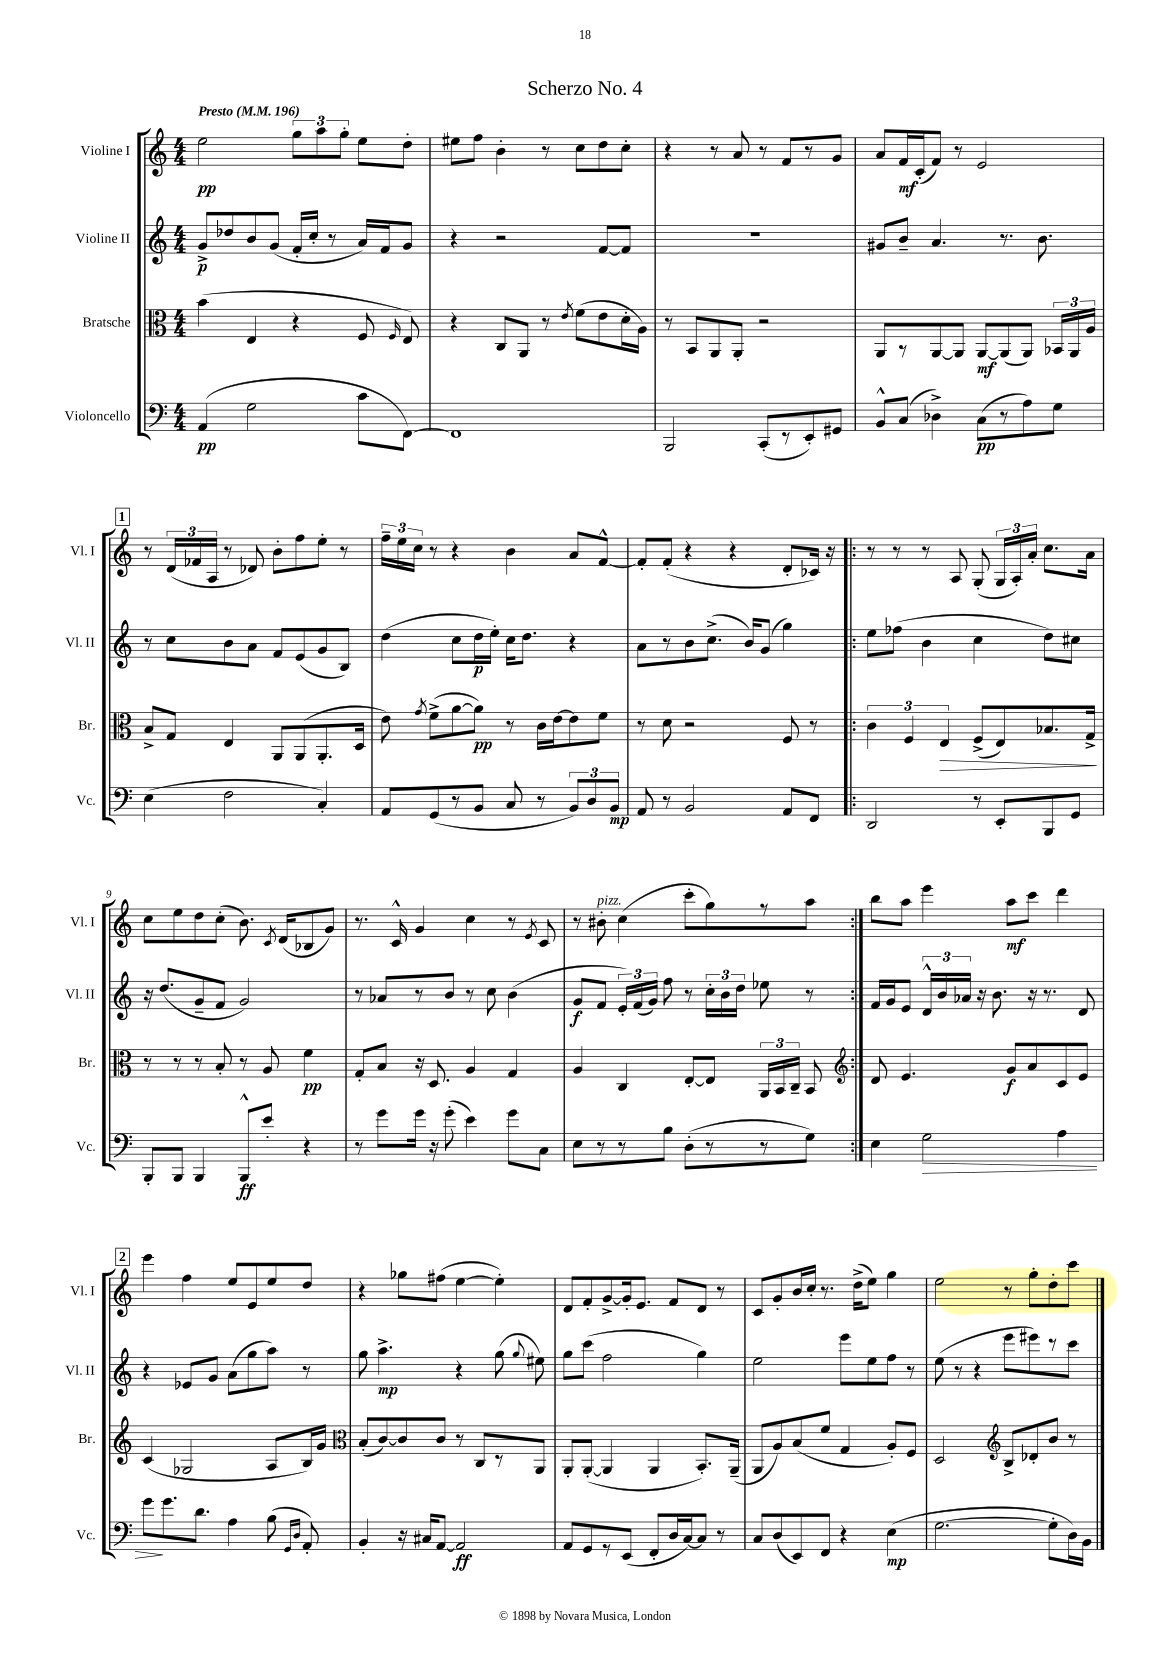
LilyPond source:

\header { title = "Scherzo No. 4" }
<<
\new StaffGroup <<
\new Staff = "s0" \with { instrumentName = "Violine I" shortInstrumentName = "Vl. I" } {
    \clef treble \key c \major \numericTimeSignature \time 4/4 \tempo "Presto" 4 = 196
    \autoBeamOff e''2\pp \tuplet 3/2 { g''8[ a''8 g''8]-. } e''8[ d''8]-. |
    eis''8[ f''8] b'4-. r8 c''8[ d''8 c''8]-. |
    r4 r8 a'8 r8 f'8[ r8 g'8] |
    a'8[ f'16\mf c'16-.( f'8]) r8 e'2 |
    \mark \markup { \box "1" } r8 \tuplet 3/2 { d'16[( fes'16 a16] } r8 des'8) b'8[-. f''8 e''8]-. r8 |
    \tuplet 3/2 { f''16[-- e''16 c''16] } r8 r4 b'4 a'8[ f'8]~-^ |
    f'8[-. f'8]-.( r4 r4 d'8[-. ces'16]) r16 |
    \repeat volta 2 { r8 r8 r8 a8 g8-.( \tuplet 3/2 { g16[ a16-.) a'16]-. } c''8.[ a'16] |
    c''8[ e''8 d''8 c''8]-.( b'8.) \acciaccatura { c'8 } d'16[( bes8 g'8]) |
    r8. c'16-^ g'4 c''4 r8 \acciaccatura { e'8 } c'8 |
    r8 bis'8-.^\markup { \italic "pizz." } c''4( c'''8[-. g''8) r8 a''8] | }
    b''8[ a''8] e'''4 a''8[\mf c'''8] d'''4 |
    \mark \markup { \box "2" } e'''4 f''4 e''8[ e'8 e''8 d''8] |
    r4 ges''8[ fis''8]( e''4~ e''4-.) |
    d'8[ f'8-. g'8~-> g'16-. e'8.] f'8[ d'8] r8 |
    c'8[ g'8-. b'16 c''16]-. r8. d''16[->( e''8]) g''4 |
    e''2 r8 g''8[-. d''8-. c'''8] \bar "|." |
}
\new Staff = "s1" \with { instrumentName = "Violine II" shortInstrumentName = "Vl. II" } {
    \clef treble \key c \major \numericTimeSignature \time 4/4
    \autoBeamOff g'8[->\p des''8 b'8 g'8]( f'16[-. c''16]-. r8 a'16[) f'16 g'8] |
    r4 r2 f'8[~ f'8] |
    R1 |
    gis'8[ b'8]-- a'4. r8. b'8. |
    \mark \markup { \box "1" } r8 c''8[ b'8 a'8] f'8[ e'8( g'8 b8]) |
    d''4( c''8[ d''16\p e''16]-.) c''16[ d''8.] r4 |
    a'8[ r8 b'8 c''8.]->( b'16[) g'8]( g''4) |
    \repeat volta 2 { e''8[ fes''8]( b'4 c''4 d''8[) cis''8] |
    r16 d''8.[( g'8-- f'8] g'2) |
    r8 aes'8[ r8 b'8] r8 c''8 b'4( |
    g'8[\f f'8] \tuplet 3/2 { e'16[-.) f'16( g'16]) } f''8 r8 \tuplet 3/2 { c''16[-. b'16 d''16] } ees''8 r8 | }
    f'16[ g'16 e'8] \tuplet 3/2 { d'16[-^ b'16 aes'16] } r16 b'8. r16 r8. d'8 |
    \mark \markup { \box "2" } r4 ees'8[ g'8] a'8[( g''8 a''8]) r8 |
    g''8 a''4.->\mp r4 g''8( \appoggiatura { g''8 } eis''8) |
    g''8[ c'''8]( f''2 g''4) |
    e''2 e'''8[ e''8 f''8] r8 |
    e''8( r8 r4 e'''8[ eis'''8) r8 c'''8] \bar "|." |
}
\new Staff = "s2" \with { instrumentName = "Bratsche" shortInstrumentName = "Br." } {
    \clef alto \key c \major \numericTimeSignature \time 4/4
    \autoBeamOff b'4( e4 r4 f8 \grace { f16 } e8) |
    r4 c8[ a,8] r8 \acciaccatura { e'8 } f'8[( e'8 d'16-. a16]) |
    r8 b,8[ a,8 a,8]-. r2 |
    a,8[ r8 a,8~ a,8] a,8[~\mf a,8( a,8]) \tuplet 3/2 { bes,16[ a,16 a16] } |
    \mark \markup { \box "1" } b8[-> g8] e4 a,8[ a,8( a,8.-. d16] |
    e'8) \acciaccatura { g'8 } f'8[->( a'8~ a'8]\pp) r8 c'16[ e'16~ e'8 f'8] |
    r8 d'8 r2 f8 r8 |
    \repeat volta 2 { \tuplet 3/2 { c'4 f4 e4\> } f8[->( e8) bes8. g16]->\! |
    r8 r8 r8 b8-. r8 a8 f'4\pp |
    g8[-. b8] r16 d8. a4 g4 |
    a4 c4 e8[~-. e8] \tuplet 3/2 { a,16[ b,16 c16]-- } b,8 | }
    \clef treble d'8 e'4. g'8[\f a'8 c'8 e'8] |
    \mark \markup { \box "2" } c'4( ges2 a8[ b16) g'16] |
    \clef alto b8[-.( c'8~) c'8 c'8] r8 c8[ r8 a,8] |
    a,8[-. a,8]~-.( a,4 a,4 b,8.[-.) a,16]--( |
    a,8[ a8) b8( f'8] g4 a8[-.) f8] |
    d2 \clef treble b8[-> des'8-. b'8] r8 \bar "|." |
}
\new Staff = "s3" \with { instrumentName = "Violoncello" shortInstrumentName = "Vc." } {
    \clef bass \key c \major \numericTimeSignature \time 4/4
    \autoBeamOff a,4\pp( g2 c'8[ f,8]~) |
    f,1 |
    b,,2 c,8[-.( r8 e,8-.) gis,8] |
    b,8[-^ c8]( des4->) c8[\pp( r8 a8) g8] |
    \mark \markup { \box "1" } e4( f2 c4-.) |
    a,8[ g,8( r8 b,8] c8 r8 \tuplet 3/2 { b,8[) d8 b,8]\mp } |
    a,8 r8 b,2 a,8[ f,8] |
    \repeat volta 2 { d,2 r8 e,8[-. b,,8 g,8] |
    b,,8[-. b,,8] b,,4 b,,8[-^\ff e'8]-. r4 |
    r8 g'8[ g'16] r16 g'8-.( e'4) g'8[ c8] |
    e8[ r8 r8 b8] d8[-.( r8 r8 g8]) | }
    e4 g2\> a4 |
    \mark \markup { \box "2" } g'8[\! g'8. d'8.] a4 b8( \grace { g,16[ d16] } a,8-.) |
    b,4-. r16 cis16[ a,8]~ a,2\ff |
    a,8[ g,8 r8 e,8]( f,8[-. d16 c16~) c8] r8 |
    c8[ d8( e,8) f,8] r4 e4\mp( |
    g2.~ g8[-. d16) b,16] \bar "|." |
}
>>
>>
